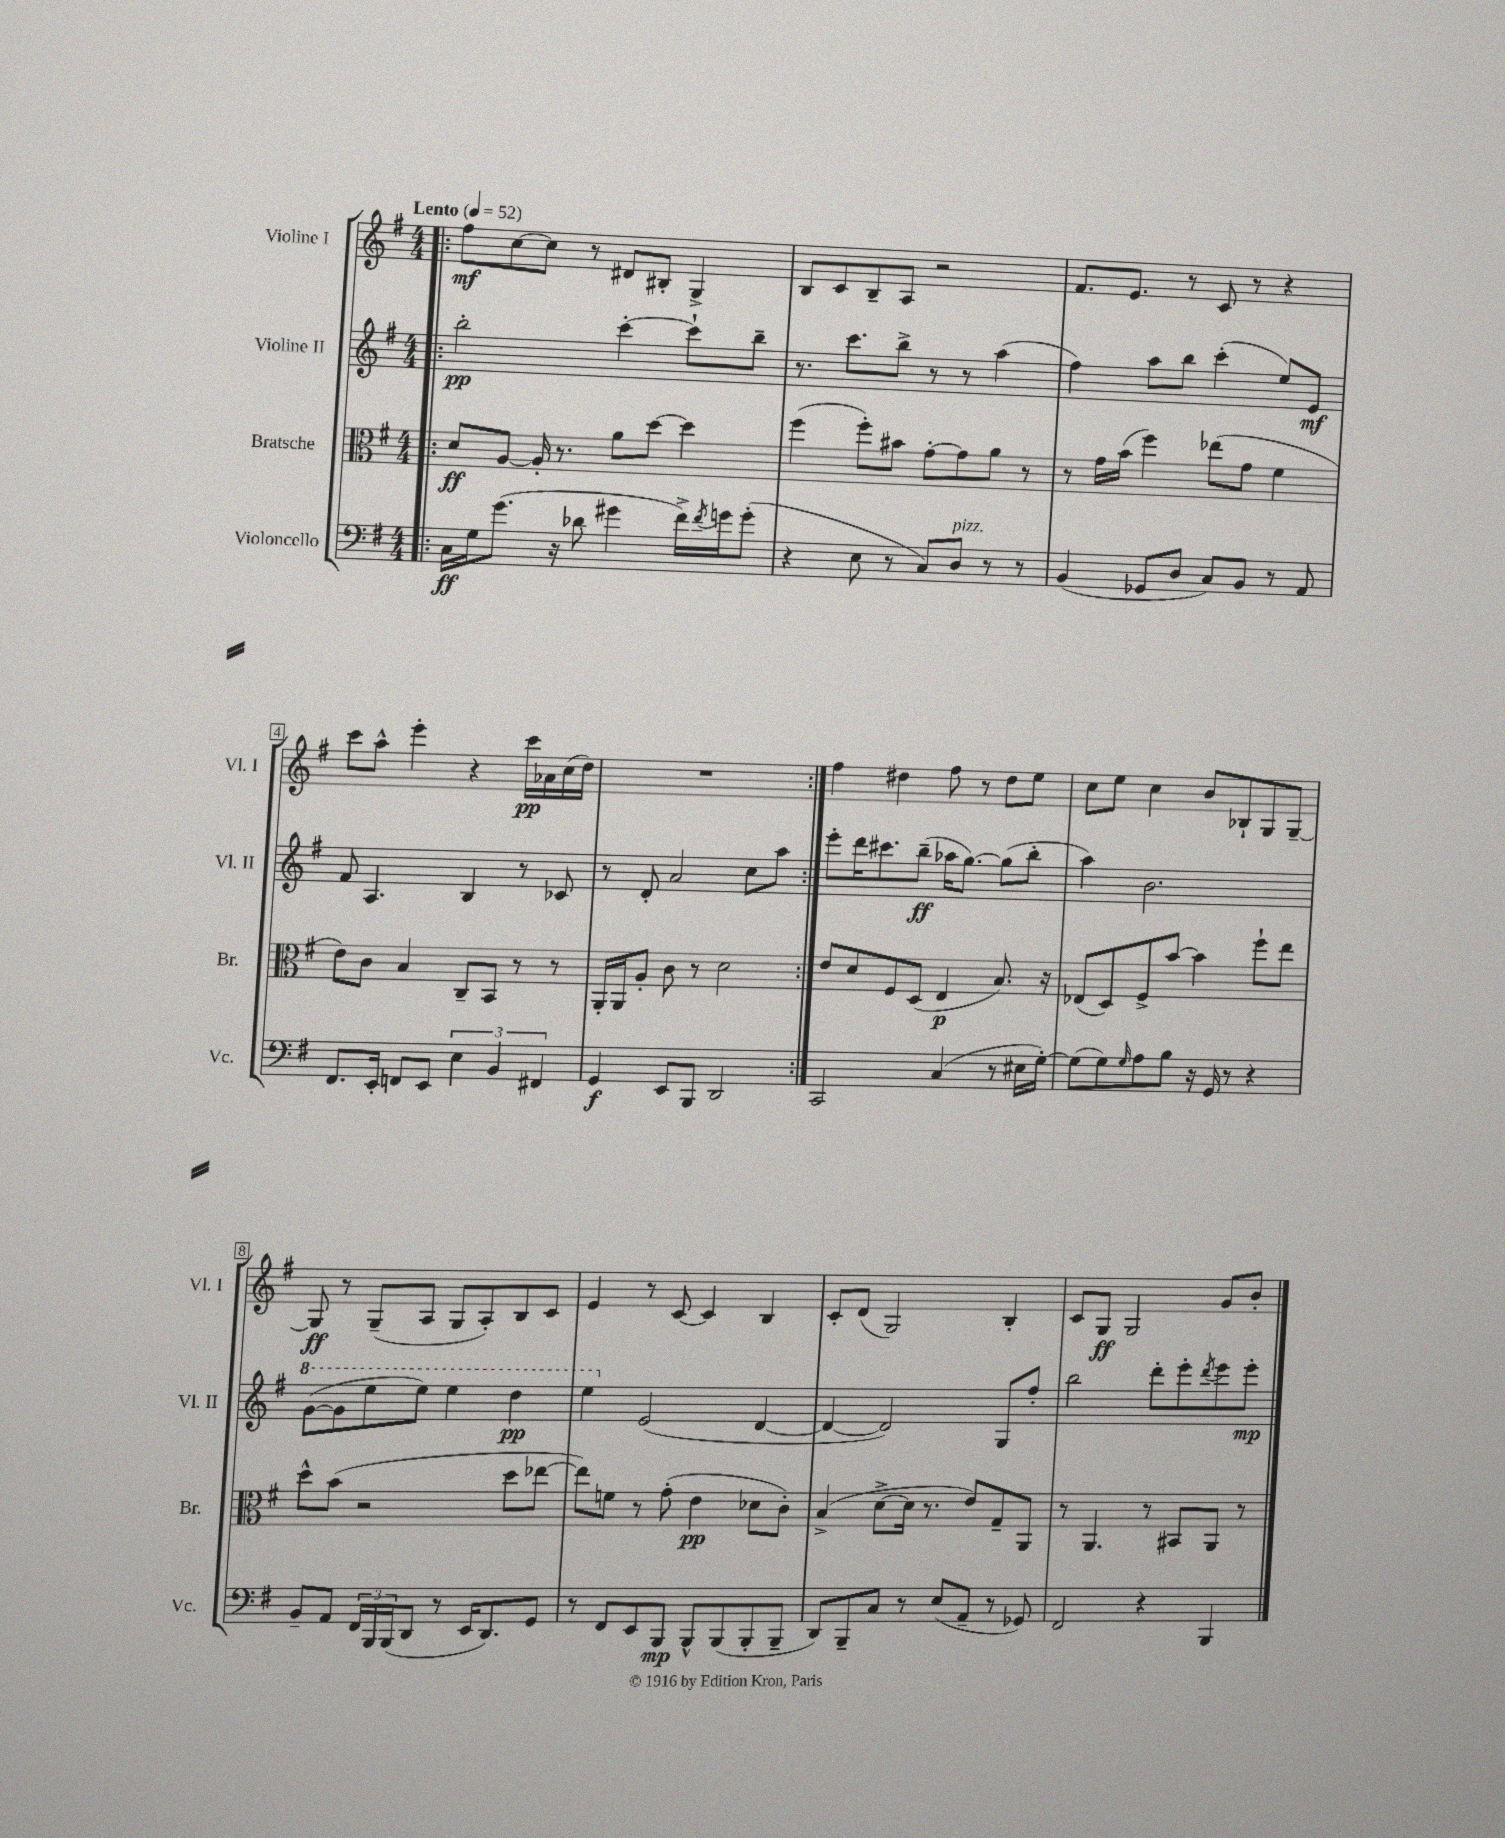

**kern	**kern	**kern	**kern
*staff4	*staff3	*staff2	*staff1
*clefF4	*clefC3	*clefG2	*clefG2
*k[f#]	*k[f#]	*k[f#]	*k[f#]
*M4/4	*M4/4	*M4/4	*M4/4
*MM52	*MM52	*MM52	*MM52
=!|:	=!|:	=!|:	=!|:
16C	8d	2bb'	8ff#
16G	.	.	.
(8.g	[8A	.	[8cc
.	16A']	.	8cc]
16r	8.r	.	.
8d-	.	.	8r
4g#	8a	[4ccc'	8d#
.	[8dd	.	8B#'
16f#^)	4dd]	8ccc`]	4G^
8qf#	.	.	.
16g	.	.	.
(8g'	.	8bb~	.
=	=	=	=
4r	(4ff#	8.r	8B
.	.	.	8c
.	.	8.ccc	.
8E	8ff#')	.	8B~
8r	8b#	8bb^	8A
8C)	[8g'	8r	2r
8D	8g]	8r	.
8r	8a	(4aa	.
8r	8r	.	.
=	=	=	=
(4BB	8r	4ff#)	8.f#
.	16g	.	.
.	(16b	.	8.e
8GG-	4ff#)	8aa	.
8D	.	8bb	8r
8C)	(8ee-	(4ccc'	8c
8BB	8g	.	8r
8r	4f#	8ee)	4r
8AA	.	8e	.
=	=	=	=
8.FF#	8e)	8f#	8ccc
.	8c	4.A	8aa^^
16EE'	.	.	.
8FF	4B	.	4eee'
8EE	.	.	.
6E	8C~	4B	4r
.	8BB	.	.
6BB	.	.	.
.	8r	8r	16ccc
.	.	.	16a-
6FF#	.	.	.
.	8r	8c-	(16cc
.	.	.	16dd)
=	=	=	=
4GG	16AA'	8r	1r
.	16AA	.	.
.	8A'	8d'	.
8EE	8c	2a	.
8BBB	8r	.	.
2DD	2d	.	.
.	.	8cc	.
.	.	8aa	.
=:|!	=:|!	=:|!	=:|!
2CC	8e	8eee'	4ff#
.	8d	16ddd	.
.	.	8.ccc#	.
.	8F#	.	4dd#
.	(8D	(8bb~	.
(4C	4E	16aa-	8ff#
.	.	[8.gg)	.
.	.	.	8r
8r	8.B)	(8gg]	8dd#
16E#	.	8bb'	8ee
[16G')	16r	.	.
=	=	=	=
(8G]	(8E-	4aa)	8cc
8G)	8D)	.	8ee
16qqG	.	.	.
8A	8F#^	2.b	4cc
8B	[8b	.	.
16r	4b]	.	8b
16GG	.	.	.
8r	.	.	8B-`
4r	8ff#`	.	8G
.	8ee	.	[8G~
=	=	=	=
8BB~	8dd^^	([8gg	8G]
8AA	(8b	8gg]	8r
24FF#	2r	8eee	(8G~
24BBB	.	.	.
(24BBB	.	.	.
8DD	.	8eee)	8A
8r	.	4eee	8G
16EE	.	.	8A')
8.DD)	.	.	.
.	8dd	4ddd	8B
8GG	[8ee-	.	8c
=	=	=	=
8r	8ee-])	4eee	4e
8FF#	8f	.	.
8EE	8r	(2e	8r
8BBB	(8g'	.	[8c
8BBB^^	4e	.	4c]
(8BBB	.	.	.
8BBB'	8d-	[4d	4B
8BBB~	8c')	.	.
=	=	=	=
8DD)	(4B^	4d_	8c'
8BBB~	.	.	(8d
8C	[8d^	2d])	2G)
8r	16d]	.	.
.	8.r	.	.
(8E	.	.	.
8AA~	8e)	.	.
8r	8G~	8G	4B'
8GG-)	8AA	8ff#'	.
=	=	=	=
2FF#	8r	2bb	8c
.	4.AA	.	8G
.	.	.	2G
4r	8r	8ddd'	.
.	8BB#	8eee'	.
.	.	8qddd	.
4BBB	8AA	8eee	8g
.	8r	8eee'	8b'
==	==	==	==
*-	*-	*-	*-
